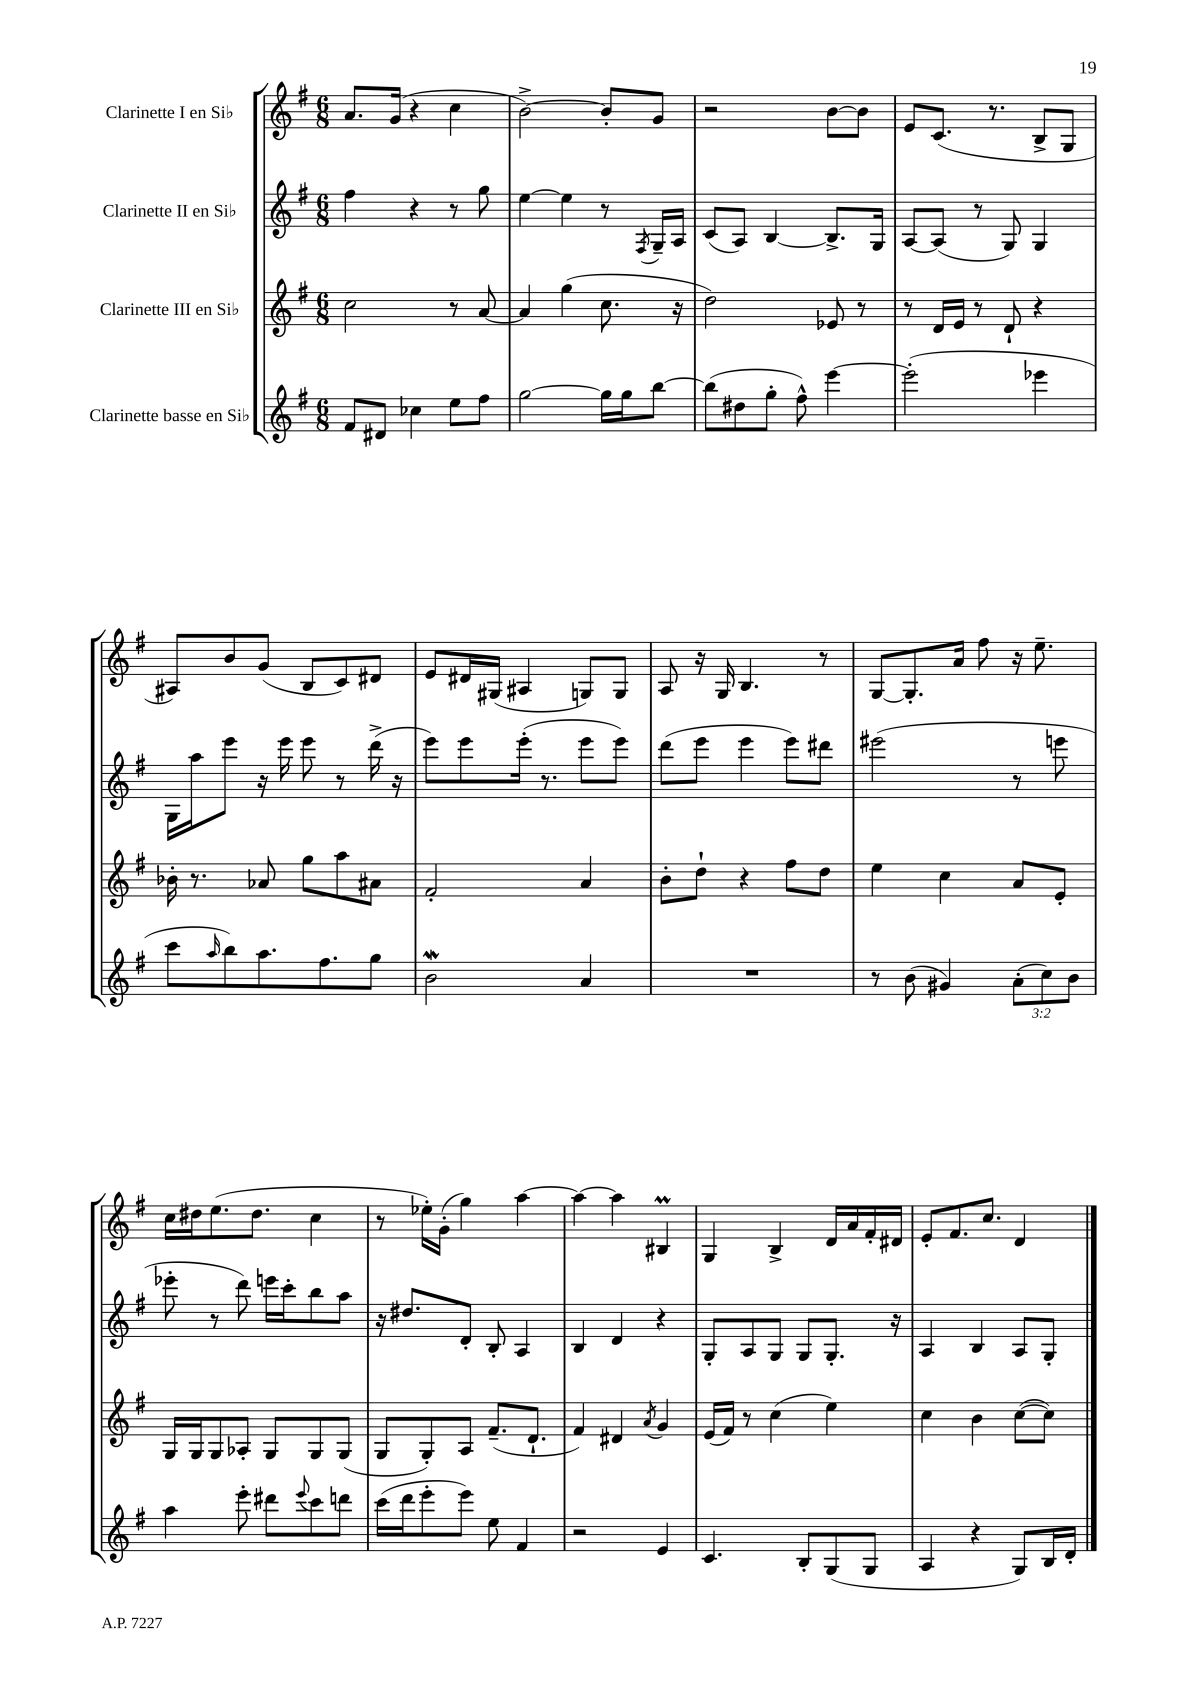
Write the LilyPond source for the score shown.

<<
\new StaffGroup <<
\new Staff = "s0" \with { instrumentName = "Clarinette I en Sib" } {
    \clef treble \key g \major \numericTimeSignature \time 6/8
    a'8. g'16( r4 c''4 |
    b'2~->) b'8-. g'8 |
    r2 b'8~ b'8 |
    e'8 c'8.( r8. b8-> g8 |
    ais8) b'8 g'8( b8 c'8) dis'8 |
    e'8 dis'16 gis16( ais4 g8) g8 |
    a8 r16 g16 b4. r8 |
    g8~ g8.-. a'16 fis''8 r16 e''8.-- |
    c''16 dis''16 e''8.( dis''8. c''4 |
    r8 ees''16-.) g'16-.( g''4) a''4~ |
    a''4~ a''4 bis4\prall |
    g4 b4-> d'16 a'16 fis'16-. dis'16 |
    e'8-. fis'8. c''8. d'4 \bar "|." |
}
\new Staff = "s1" \with { instrumentName = "Clarinette II en Sib" } {
    \clef treble \key g \major \numericTimeSignature \time 6/8
    fis''4 r4 r8 g''8 |
    e''4~ e''4 r8 \acciaccatura { fis8 } g16-- a16 |
    c'8( a8) b4~ b8.-> g16 |
    a8~ a8( r8 g8) g4 |
    g16 a''16 e'''8 r16 e'''16 e'''8 r8 d'''16->( r16 |
    e'''8) e'''8 e'''16-.( r8. e'''8 e'''8) |
    d'''8( e'''8 e'''4 e'''8) dis'''8 |
    eis'''2( r8 e'''8 |
    ees'''8-. r8 d'''8) e'''16 c'''16-. b''8 a''8 |
    r16 dis''8. d'8-. b8-. a4 |
    b4 d'4 r4 |
    g8-. a8 g8 g8 g8.-. r16 |
    a4 b4 a8 g8-. \bar "|." |
}
\new Staff = "s2" \with { instrumentName = "Clarinette III en Sib" } {
    \clef treble \key g \major \numericTimeSignature \time 6/8
    c''2 r8 a'8~ |
    a'4 g''4( c''8. r16 |
    d''2) ees'8 r8 |
    r8 d'16 e'16 r8 d'8-! r4 |
    bes'16-. r8. aes'8 g''8 a''8 ais'8 |
    fis'2-. a'4 |
    b'8-. d''8-! r4 fis''8 d''8 |
    e''4 c''4 a'8 e'8-. |
    g16 g16 g8 aes8-. g8 g8 g8( |
    g8 g8-.) a8 fis'8.--( d'8.-! |
    fis'4) dis'4 \acciaccatura { a'8 } g'4 |
    e'16( fis'16) r8 c''4( e''4) |
    c''4 b'4 c''8~( c''8) \bar "|." |
}
\new Staff = "s3" \with { instrumentName = "Clarinette basse en Sib" } {
    \clef treble \key g \major \numericTimeSignature \time 6/8 \override Staff.TupletNumber.text = #tuplet-number::calc-fraction-text
    fis'8 dis'8 ces''4 e''8 fis''8 |
    g''2~ g''16 g''16 b''8~ |
    b''8( dis''8 g''8-. fis''8-^) e'''4~ |
    e'''2-.( ees'''4 |
    c'''8 \grace { a''16 } b''8) a''8. fis''8. g''8 |
    b'2\mordent a'4 |
    R2. |
    r8 b'8( gis'4) \tuplet 3/2 { a'8-.( c''8) b'8 } |
    a''4 e'''8-. dis'''8 \appoggiatura { e'''8 } c'''8 d'''8 |
    c'''16( d'''16 e'''8-. e'''8) e''8 fis'4 |
    r2 e'4 |
    c'4. b8-. g8( g8 |
    a4 r4 g8) b16 d'16-. \bar "|." |
}
>>
>>
\layout { \context { \Score \remove "Bar_number_engraver" } }
